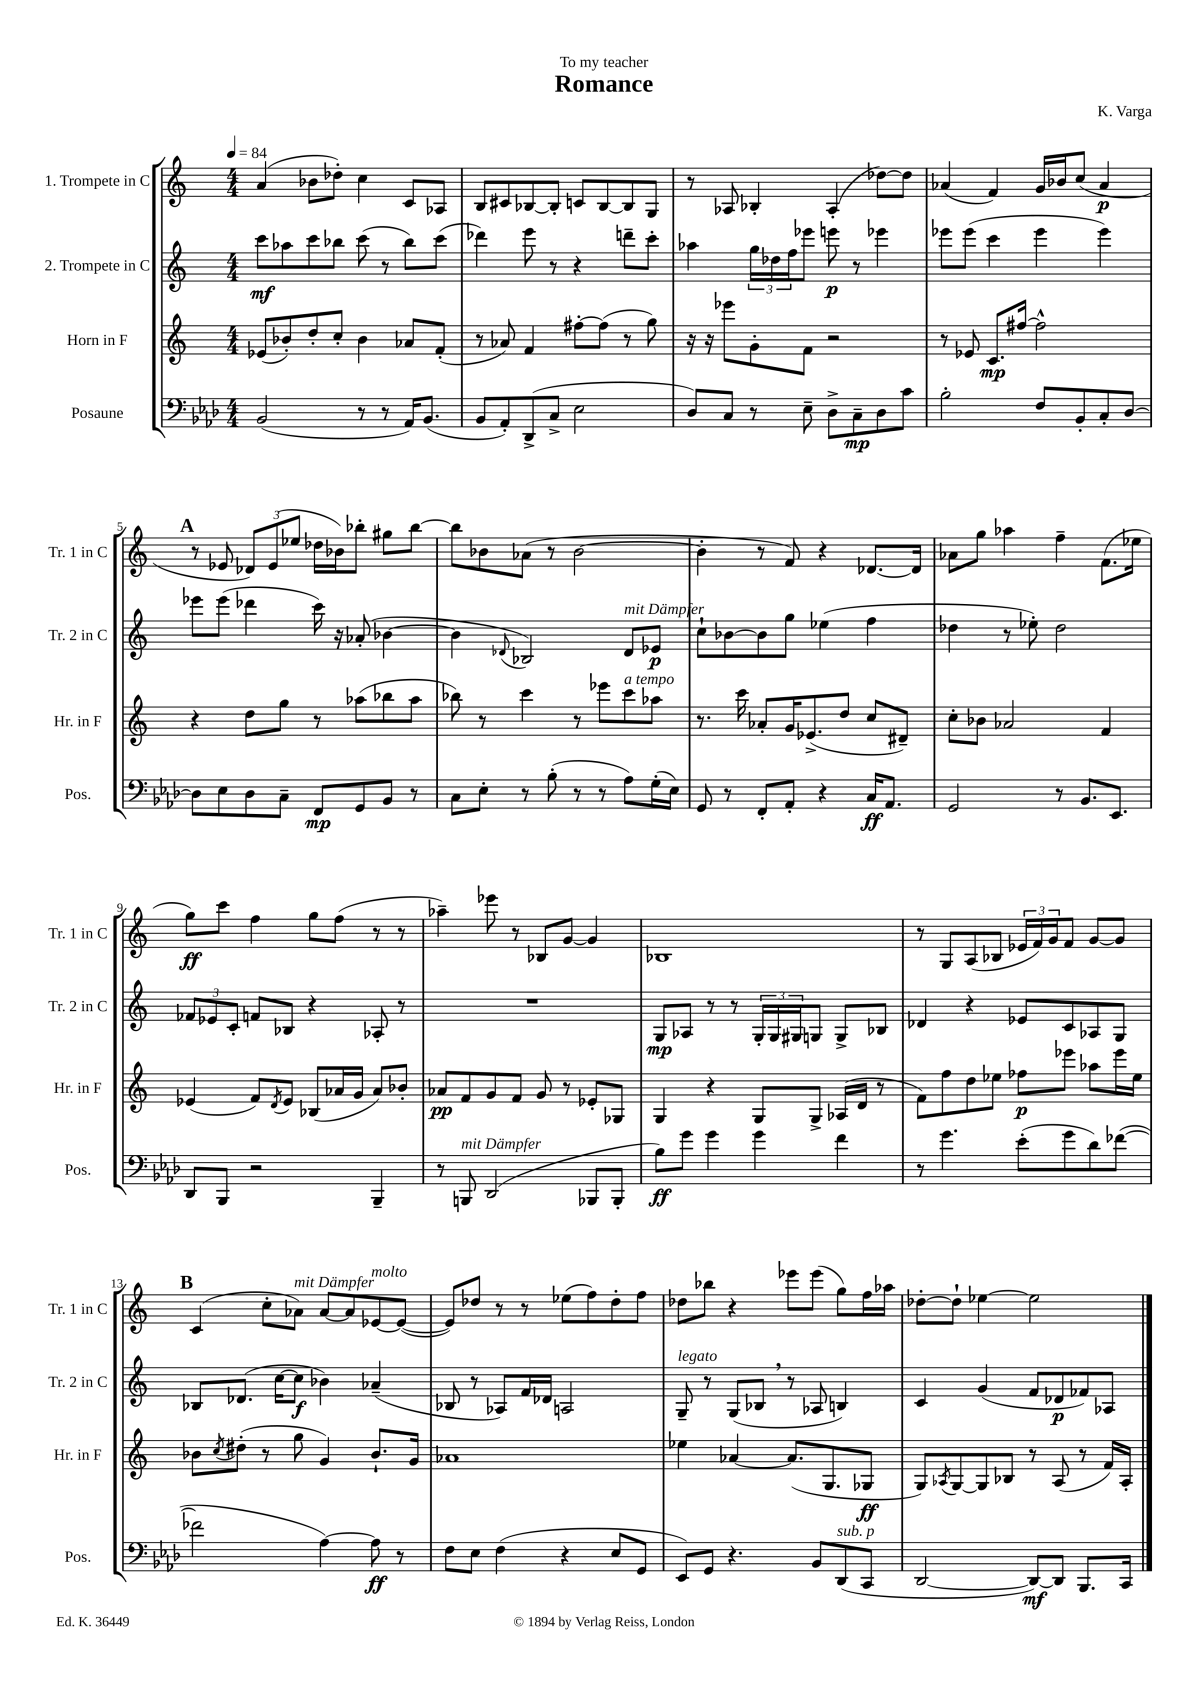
\header { title = "Romance" composer = "K. Varga" dedication = "To my teacher" }
<<
\new StaffGroup <<
\new Staff = "s0" \with { instrumentName = "1. Trompete in C" shortInstrumentName = "Tr. 1 in C" } {
    \clef treble \key c \major \numericTimeSignature \time 4/4 \tempo 4 = 84
    a'4( bes'8 des''8-.) c''4 c'8 aes8 |
    b8 cis'8 bes8~ bes8-. c'8 bes8~ bes8 g8 |
    r8 aes8 bes4-. aes4-.( des''8~) des''8 |
    aes'4( f'4) g'16 bes'16 c''8( aes'4\p |
    \mark \markup { \bold "A" } r8 ees'8 \tuplet 3/2 { des'8) ees'8( ees''8 } des''16 bes'16) bes''8-. gis''8 bes''8~ |
    bes''8 bes'8 aes'8( r8 bes'2~ |
    bes'4-. r8 f'8) r4 des'8.~ des'16 |
    aes'8 g''8 aes''4 f''4-- f'8.( ees''16 |
    g''8\ff) c'''8 f''4 g''8 f''8( r8 r8 |
    aes''4--) ees'''8 r8 bes8 g'8~ g'4 |
    bes1 |
    r8 g8 a8( bes8 \tuplet 3/2 { ees'16 f'16) g'16 } f'8 g'8~ g'8 |
    \mark \markup { \bold "B" } c'4( c''8-. aes'8^\markup { \italic "mit Dämpfer" }) aes'8~ aes'8 ees'8~^\markup { \italic "molto" } ees'8~( |
    ees'8) des''8 r8 r8 ees''8( f''8) des''8-. f''8 |
    des''8 bes''8 r4 ees'''8 ees'''8( g''8) f''16 aes''16 |
    des''8~-. des''8-! ees''4~ ees''2 \bar "|." |
}
\new Staff = "s1" \with { instrumentName = "2. Trompete in C" shortInstrumentName = "Tr. 2 in C" } {
    \clef treble \key c \major \numericTimeSignature \time 4/4
    c'''8\mf aes''8 c'''8 bes''8 c'''8( r8 bes''8) c'''8( |
    des'''4) e'''8 r8 r4 d'''8-- c'''8-. |
    aes''4 \tuplet 3/2 { g''16 des''16 f''16 } ees'''8 e'''8\p r8 ees'''4 |
    ees'''8 ees'''8( c'''4 ees'''4 ees'''4) |
    \mark \markup { \bold "A" } ees'''8 ees'''8( des'''4 c'''16) r16 aes'8-.( bes'4~ |
    bes'4 \appoggiatura { des'8 } bes2) des'8^\markup { \italic "mit Dämpfer" } ees'8\p |
    c''8-! bes'8~ bes'8 g''8 ees''4( f''4 |
    des''4 r8 ees''8-.) des''2 |
    \tuplet 3/2 { fes'8 ees'8 c'8-. } f'8 bes8 r4 aes8-. r8 |
    R1 |
    g8\mp aes8 r8 r8 \tuplet 3/2 { g16-. g16 gis16 } g8 g8-> bes8 |
    des'4 r4 ees'8 c'8 aes8 g8 |
    \mark \markup { \bold "B" } bes8 des'8.( c''16~ c''8\f bes'4) aes'4--( |
    bes8 r8 aes8) f'16 des'16 a2 |
    g8--^\markup { \italic "legato" } r8 g8( bes8 \breathe r8 aes8 b4) |
    c'4 g'4( f'8 des'8\p fes'8) aes8 \bar "|." |
}
\new Staff = "s2" \with { instrumentName = "Horn in F" shortInstrumentName = "Hr. in F" } {
    \clef treble \key c \major \numericTimeSignature \time 4/4
    ees'8( bes'8-.) d''8-. c''8-. bes'4 aes'8 f'8-.( |
    r8 aes'8) f'4 fis''8~-. fis''8( r8 g''8) |
    r16 r16 ees'''8 g'8-. f'8 r2 |
    r8 ees'8 c'8.\mp fis''16~ fis''2-^ |
    \mark \markup { \bold "A" } r4 d''8 g''8 r8 aes''8( bes''8 aes''8 |
    bes''8) r8 c'''4 r8 ees'''8 c'''8^\markup { \italic "a tempo" } aes''8 |
    r8. c'''16 aes'8-. g'16 ees'8.->( d''8 c''8 dis'8--) |
    c''8-. bes'8 aes'2 f'4 |
    ees'4( f'8) \acciaccatura { d'8 } ees'8 bes8( aes'16 g'16 aes'8) bes'8-. |
    aes'8\pp f'8 g'8 f'8 g'8 r8 ees'8-. ges8 |
    g4 r4 g8 g8-> aes16( d'16 r8 |
    f'8) f''8 d''8 ees''8 fes''8\p ees'''8 aes''8 ees'''16 ees''16 |
    \mark \markup { \bold "B" } bes'8 \acciaccatura { c''8 } dis''8-.( r8 g''8 g'4) bes'8.-! g'16 |
    aes'1 |
    ees''4 aes'4~ aes'8.( g8. ges8\ff |
    g8) \acciaccatura { aes8 } g8~ g8 bes8 r8 aes8( r8 f'16) aes16-. \bar "|." |
}
\new Staff = "s3" \with { instrumentName = "Posaune" shortInstrumentName = "Pos." } {
    \clef bass \key aes \major \numericTimeSignature \time 4/4
    bes,2( r8 r8 aes,16) bes,8.( |
    bes,8 aes,8-.) des,8->( c8-> ees2 |
    des8) c8 r8 ees8-- des8-> c8--\mp des8 c'8 |
    bes2-. f8 bes,8-. c8-. des8~ |
    \mark \markup { \bold "A" } des8 ees8 des8 c8-- f,8\mp g,8 bes,8 r8 |
    c8 ees8-. r8 bes8-.( r8 r8 aes8) g16-.( ees16) |
    g,8 r8 f,8-. aes,8-. r4 c16\ff aes,8. |
    g,2 r8 bes,8. ees,8. |
    des,8 bes,,8 r2 bes,,4-- |
    r8 b,,8^\markup { \italic "mit Dämpfer" } des,2( bes,,8 bes,,8-. |
    bes8\ff) g'8 g'4 g'4 f'4 |
    r8 g'4. ees'8-.( g'8 des'8) fes'8~( |
    \mark \markup { \bold "B" } fes'2 aes4~) aes8\ff r8 |
    f8 ees8 f4( r4 ees8 g,8 |
    ees,8) g,8 r4. bes,8 des,8^\markup { \italic "sub. p" }( c,8 |
    des,2~ des,8~\mf) des,8 bes,,8. c,16 \bar "|." |
}
>>
>>
